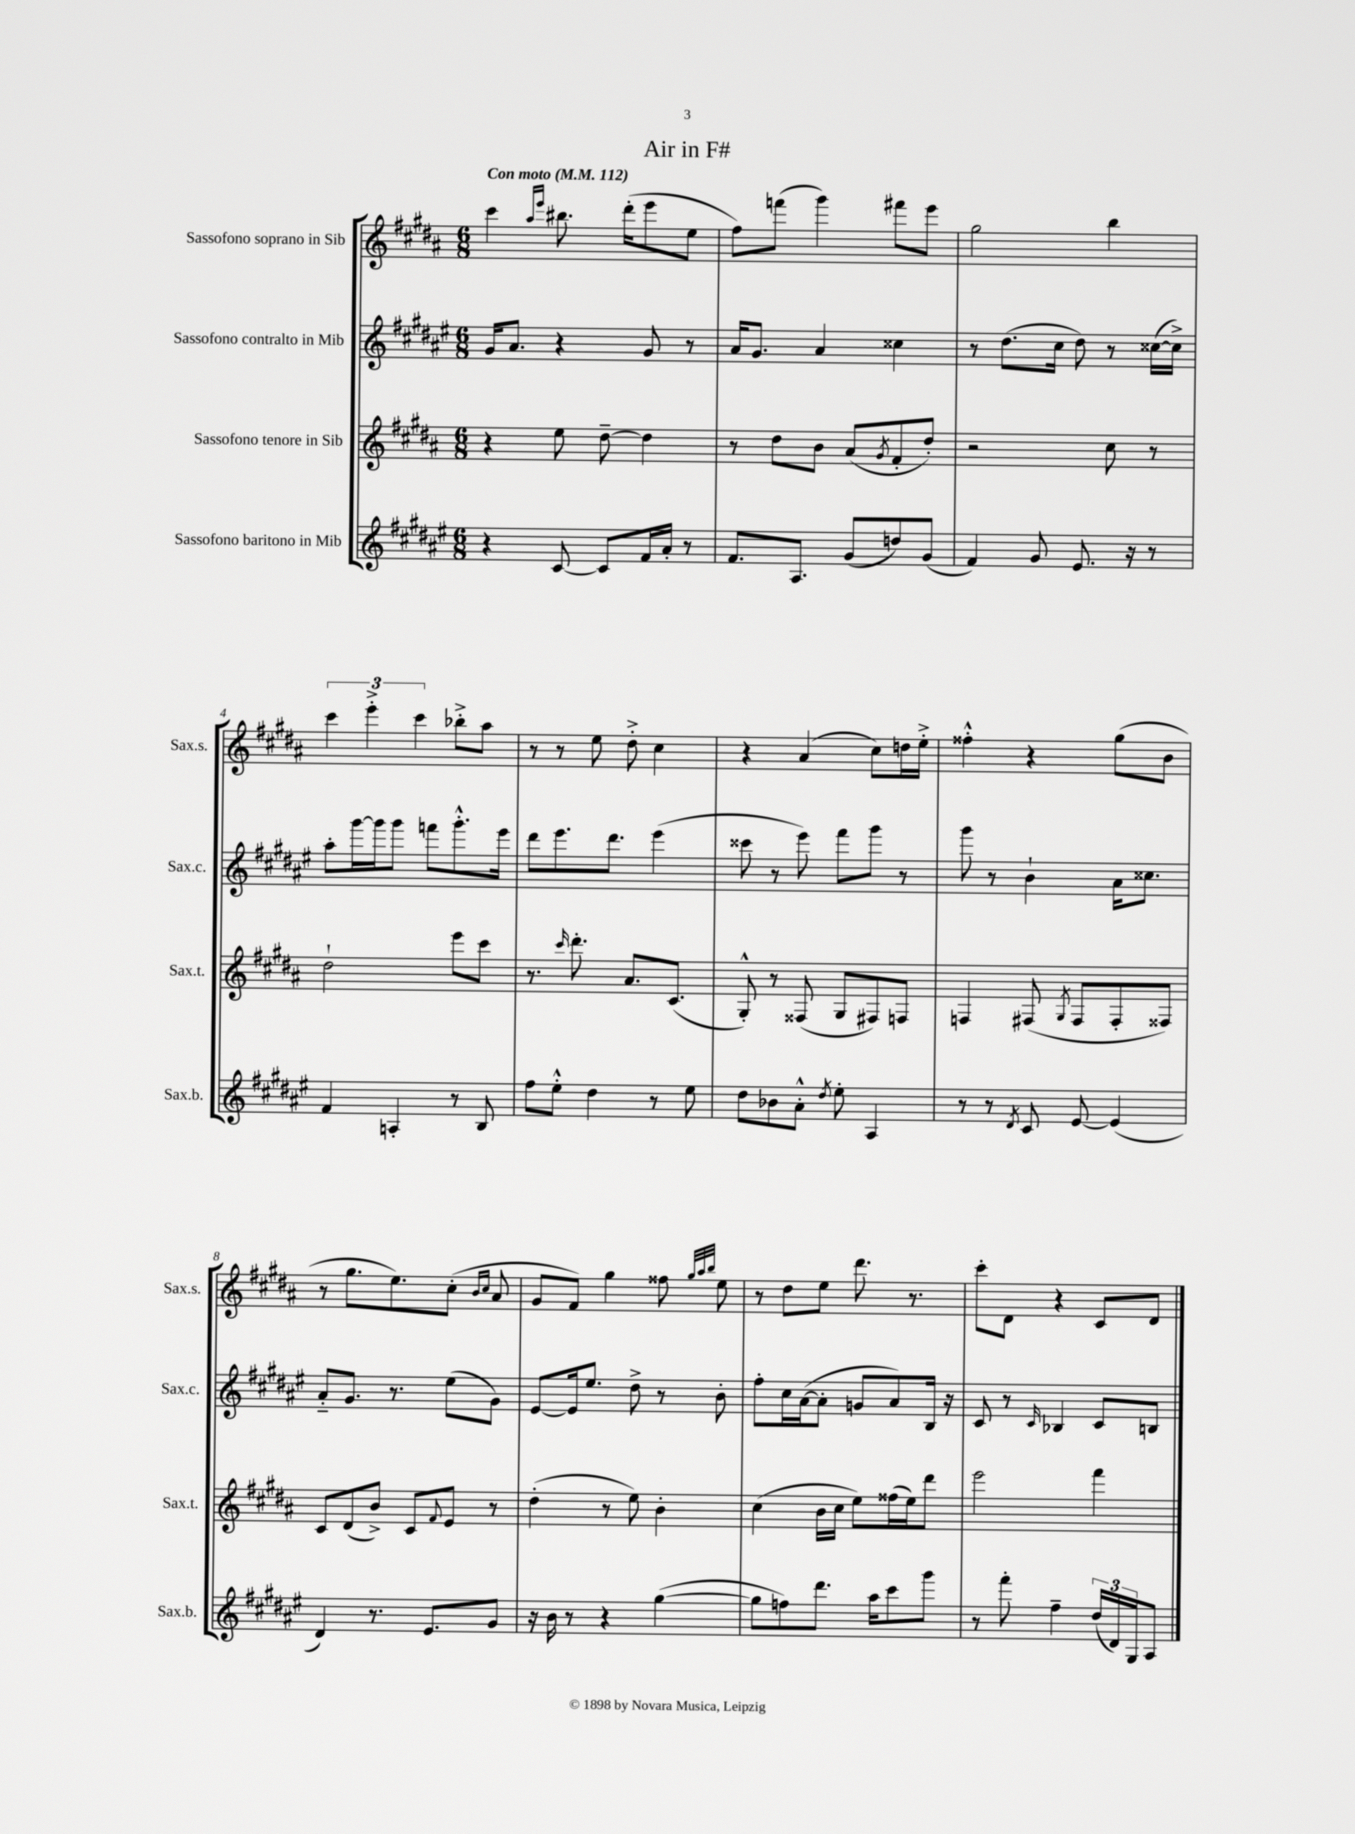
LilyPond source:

\header { title = "Air in F#" }
<<
\new StaffGroup <<
\new Staff = "s0" \with { instrumentName = "Sassofono soprano in Sib" shortInstrumentName = "Sax.s." } {
    \clef treble \key b \major \numericTimeSignature \time 6/8 \tempo "Con moto" 4 = 112
    cis'''4 \grace { ais''16 e'''16 } bis''8. dis'''16-.( e'''8 e''8 |
    fis''8) f'''8( gis'''4) fis'''8 e'''8 |
    gis''2 b''4 |
    \tuplet 3/2 { cis'''4 e'''4-.-> cis'''4 } bes''8-.-> ais''8 |
    r8 r8 e''8 dis''8-.-> cis''4 |
    r4 ais'4( cis''8) d''16 e''16-.-> |
    fisis''4-.-^ r4 gis''8( b'8 |
    r8 gis''8. e''8.) cis''8-.( \grace { b'16 cis''16 } ais'8 |
    gis'8 fis'8) gis''4 fisis''8 \grace { gis''32 ais''32 b''32 } e''8 |
    r8 dis''8 e''8 dis'''8. r8. |
    cis'''8-. dis'8 r4 cis'8 dis'8 \bar "|." |
}
\new Staff = "s1" \with { instrumentName = "Sassofono contralto in Mib" shortInstrumentName = "Sax.c." } {
    \clef treble \key fis \major \numericTimeSignature \time 6/8
    gis'16 ais'8. r4 gis'8 r8 |
    ais'16 gis'8. ais'4 cisis''4 |
    r8 dis''8.( cis''16 dis''8) r8 cisis''16~( cisis''16->) |
    ais''8-. gis'''16~ gis'''16 gis'''8 f'''8 gis'''8.-.-^ eis'''16 |
    dis'''8 eis'''8. dis'''8. eis'''4( |
    cisis'''8 r8 eis'''8) fis'''8 gis'''8 r8 |
    gis'''8 r8 b'4-! ais'16 cisis''8. |
    ais'8-_ gis'8. r8. eis''8( gis'8) |
    eis'8~ eis'16 eis''8. dis''8-> r8 b'8-. |
    fis''8-. cis''16 ais'16~( ais'8-. g'8 ais'8) b16 r16 |
    cis'8 r8 \grace { cis'16 } bes4 cis'8 b8 \bar "|." |
}
\new Staff = "s2" \with { instrumentName = "Sassofono tenore in Sib" shortInstrumentName = "Sax.t." } {
    \clef treble \key b \major \numericTimeSignature \time 6/8
    r4 e''8 dis''8~-- dis''4 |
    r8 dis''8 b'8 ais'8( \acciaccatura { gis'8 } fis'8-. dis''8-.) |
    r2 cis''8 r8 |
    dis''2-! e'''8 cis'''8 |
    r8. \grace { cis'''16 } dis'''8.-. ais'8. cis'8.( |
    gis8-.-^) r8 fisis8( gis8 fis8) f8 |
    f4 fis8( \acciaccatura { gis8 } fis8 fis8-. fisis8) |
    cis'8 dis'8( b'8->) cis'8 \appoggiatura { fis'8 } e'8 r8 |
    dis''4-.( r8 e''8) b'4-. |
    cis''4( b'16 cis''16 e''8) fisis''16( e''16) dis'''8 |
    e'''2 fis'''4 \bar "|." |
}
\new Staff = "s3" \with { instrumentName = "Sassofono baritono in Mib" shortInstrumentName = "Sax.b." } {
    \clef treble \key fis \major \numericTimeSignature \time 6/8
    r4 cis'8~ cis'8 fis'16 ais'16-. r8 |
    fis'8. ais8. gis'8( d''8) gis'8( |
    fis'4) gis'8 eis'8. r16 r8 |
    fis'4 a4-. r8 b8 |
    fis''8 eis''8-.-^ dis''4 r8 eis''8 |
    dis''8 bes'8 ais'8-.-^ \acciaccatura { dis''8 } eis''8-. ais4 |
    r8 r8 \acciaccatura { dis'8 } cis'8 eis'8~ eis'4( |
    dis'4) r8. eis'8. gis'8 |
    r16 b'16 r8 r4 gis''4~( |
    gis''8 f''8) dis'''8. ais''16 cis'''8 gis'''8 |
    r8 fis'''8-. fis''4-- \tuplet 3/2 { dis''16( dis'16) gis16 } ais8 \bar "|." |
}
>>
>>
